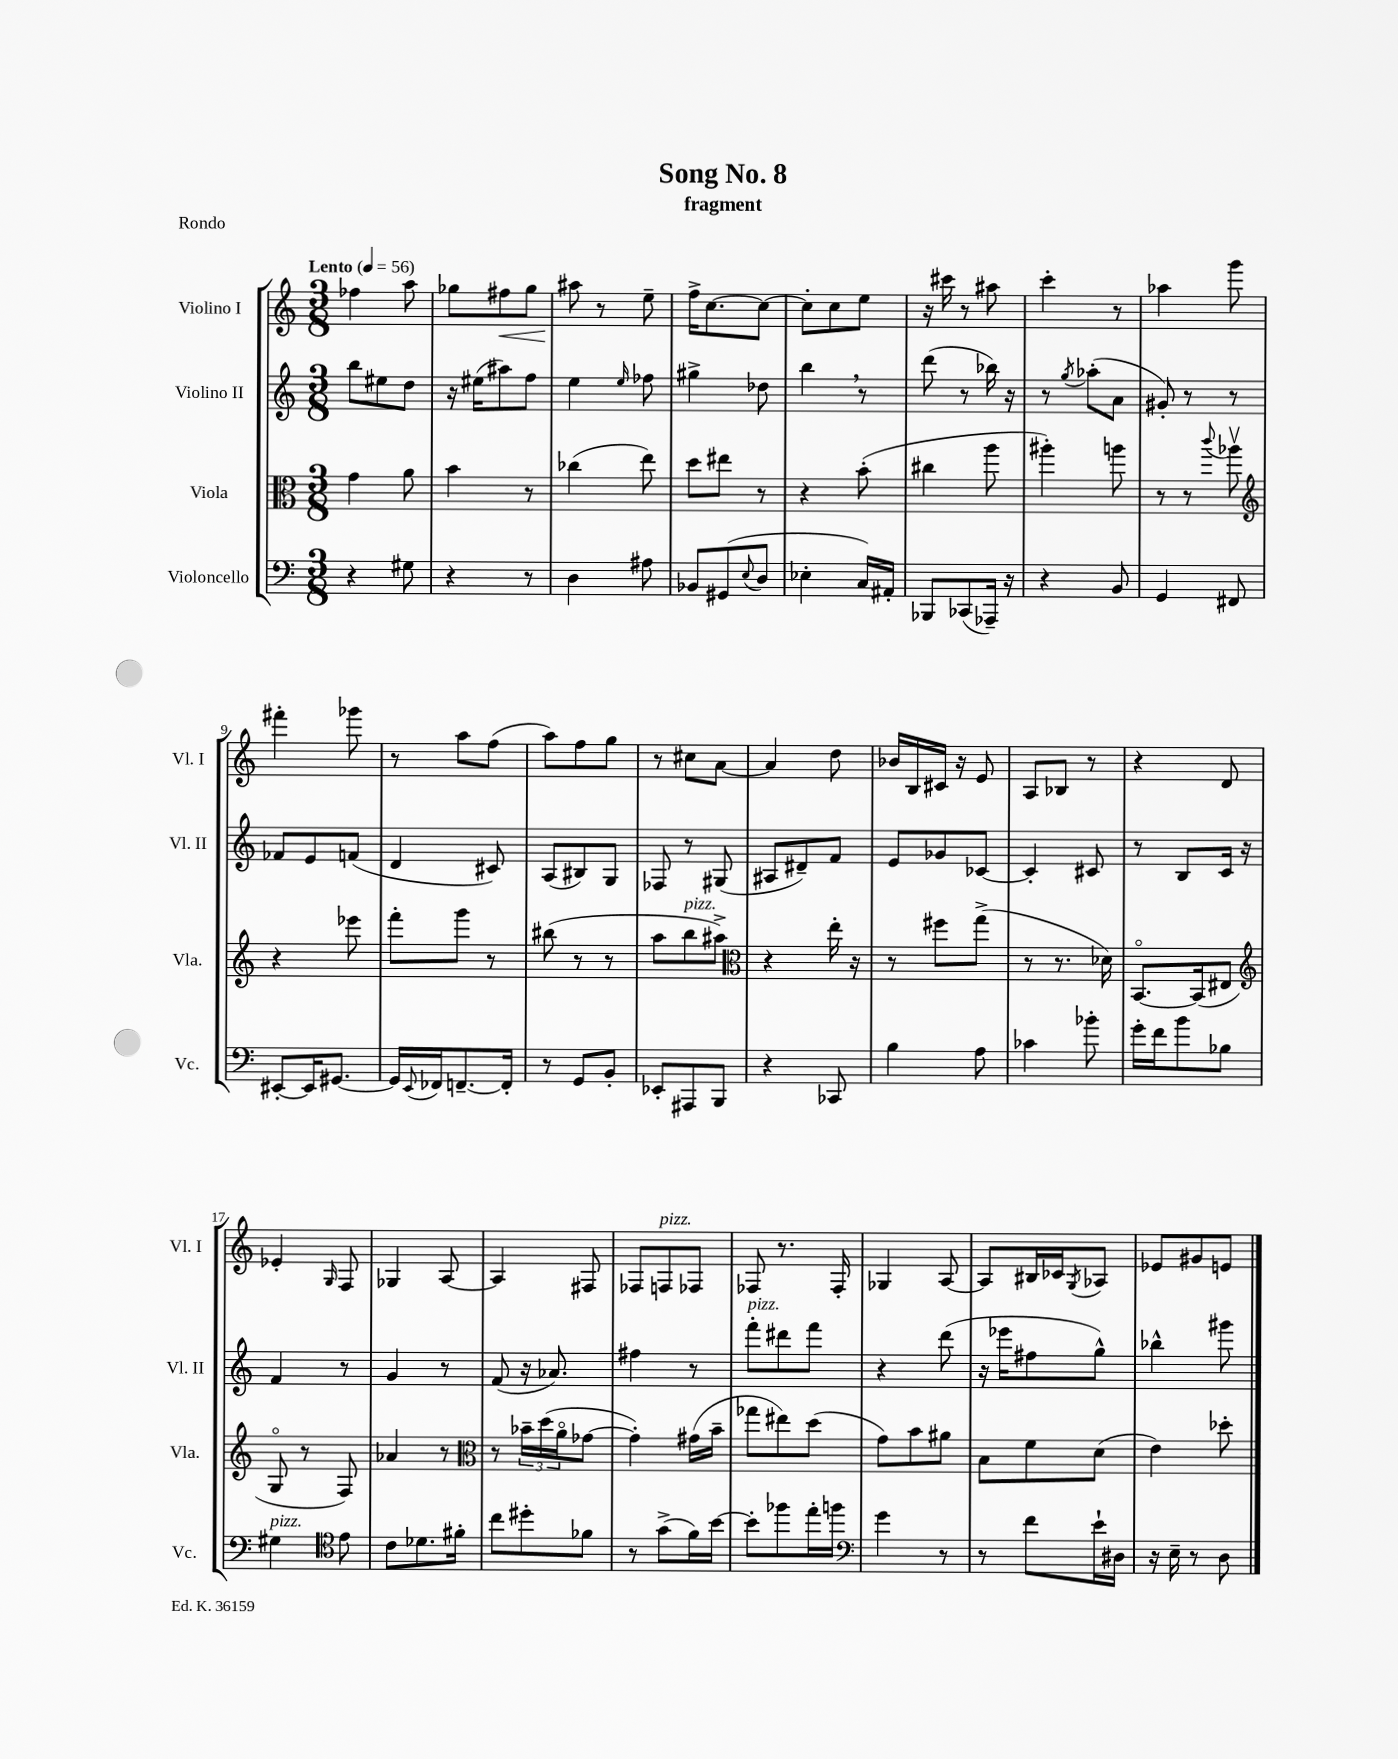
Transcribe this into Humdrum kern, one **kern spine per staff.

**kern	**kern	**kern	**kern	**dynam
*part4	*part3	*part2	*part1	*part1
*staff4	*staff3	*staff2	*staff1	*staff1
*I"Violoncello	*I"Viola	*I"Violino II	*I"Violino I	*
*I'Vc.	*I'Vla.	*I'Vl. II	*I'Vl. I	*
*clefF4	*clefC3	*clefG2	*clefG2	*
*k[]	*k[]	*k[]	*k[]	*
*M3/8	*M3/8	*M3/8	*M3/8	*
*MM56	*MM56	*MM56	*MM56	*
=1	=1	=1	=1	=1
!	!	!	!LO:TX:a:B:t=Lento	!
4r	4g\	8bb\L	4ff-X\	.
.	.	8ee#X\	.	.
8G#X\	8a\	8dd\J	8aa\	.
=2	=2	=2	=2	=2
4r	4b\	16r	8gg-X\L	.
.	.	(16ee#X\KL	.	.
!	!	!	!	!LO:HP:b
.	.	8aa#X\)	8ff#X\	<
8r	8r	8ff\J	8gg-\J	.
=3	=3	=3	=3	=3
4D\	(4cc-X\	4ee\	8aa#X\	.
.	.	.	8r	[
.	.	16qqee/	.	.
8A#X\	8ee\)	8ff-X\	8ee~\	.
=4	=4	=4	=4	=4
8BB-X/L	8dd\L	4gg#X^\	16ff^\KL	.
.	.	.	[8.cc\	.
(8GG#X/	8ee#X\J	.	.	.
8qqE/	.	.	.	.
8D/J	8r	8dd-X\	8cc\J_	.
=5	=5	=5	=5	=5
4E-X'\	4r	4bb,\	8cc'\L]	.
.	.	.	8cc\	.
16C/LL)	(8b'\	8r	8ee\J	.
16AA#X'/JJ	.	.	.	.
=6	=6	=6	=6	=6
8BBB-X/L	4cc#X\	(8ddd\	16r	.
.	.	.	16ccc#X\	.
(8CC-X/	.	8r	8r	.
16AAA-X~/Jk)	8aa\	16bb-X\)	8aa#X\	.
16r	.	16r	.	.
=7	=7	=7	=7	=7
4r	4aa#X'\)	8r	4ccc'\	.
.	.	8qgg/	.	.
.	.	(8aa-X'\L	.	.
8BB/	8aan\	8a\J	8r	.
=8	=8	=8	=8	=8
4GG/	8r	8g#X'/)	4aa-X\	.
.	8r	8r	.	.
.	8qqccc/	.	.	.
8FF#X/	8aa-Xv\	8r	8ggg\	.
!!LO:LB:g=z
=9	=9	=9	=9	=9
*	*clefG2	*	*	*
[8EE#X'/L	4r	8f-X/L	4fff#X'\	.
16EE#/K]	.	8e/	.	.
[8.GG#X/J	.	.	.	.
.	8eee-X\	(8fn/J	8ggg-X\	.
=10	=10	=10	=10	=10
16GG#/LL]	8fff'\L	4d/	8r	.
8qqEE/	.	.	.	.
16FF-X/J	.	.	.	.
[8.FFn~/	8ggg\J	.	8aa\L	.
.	8r	8c#X/)	(8ff\J	.
16FF'/Jk]	.	.	.	.
=11	=11	=11	=11	=11
8r	(8bb#X\	(8A/L	8aa\L)	.
8GG/L	8r	8B#X/)	8ff\	.
8BB'/J	8r	8G/J	8gg\J	.
=12	=12	=12	=12	=12
8EE-X'/L	8aa\L	8F-X/	8r	.
!	!LO:TX:a:i:t=pizz.	!	!	!
8AAA#X/	8bb\	8r	8cc#X\L	.
8BBB/J	8aa#X^\J)	(8G#X/	[8a\J	.
=13	=13	=13	=13	=13
*	*clefC3	*	*	*
4r	4r	8A#X/L	4a/]	.
.	.	8d#X~/)	.	.
8CC-X/	16ee'\	8f/J	8dd\	.
.	16r	.	.	.
=14	=14	=14	=14	=14
4B\	8r	8e/L	16b-X/LL	.
.	.	.	16B/	.
.	8ff#X\L	8g-X/	16c#X/JJ	.
.	.	.	16r	.
8A\	(8gg^\J	[8c-X/J	8e/	.
=15	=15	=15	=15	=15
4c-X\	8r	4c-'/]	8A/L	.
.	8.r	.	8B-X/J	.
8b-X'\	.	8c#X/	8r	.
.	16d-X\)	.	.	.
=16	=16	=16	=16	=16
16g'\LL	[8.BB/L	8r	4r	.
16f\J	.	.	.	.
8b\	.	8B/L	.	.
.	(16BB/k]	.	.	.
8B-X\J	8E#X/J	16c/Jk	8d/	.
.	.	16r	.	.
!!LO:LB:g=z
=17	=17	=17	=17	=17
*	*clefG2	*	*	*
!LO:TX:a:i:t=pizz.	!	!	!	!
4G#X\	8G/	4f/	4e-X'/	.
.	8r	.	.	.
*clefC4	*	*	*	*
.	.	.	16qqG/	.
8e\	8F/)	8r	8F/	.
=18	=18	=18	=18	=18
8c\L	4a-X/	4g/	4G-X/	.
8.d-X\	.	.	.	.
.	8r	8r	[8A/	.
16f#X'\Jk	.	.	.	.
=19	=19	=19	=19	=19
*	*clefC3	*	*	*
8cc\L	8r	(8f/	4A/]	.
8dd#X'\	24b-X~\LL	16r	.	.
.	(24dd\	.	.	.
.	.	8.a-X/)	.	.
.	24a\J	.	.	.
8f-X\J	[8g-X\J	.	8F#X/	.
=20	=20	=20	=20	=20
8r	4g-'\])	4ff#X\	8F-X/L	.
!	!	!	!LO:TX:a:i:t=pizz.	!
(8g^\L	.	.	8Fn/	.
16f\L)	(16g#X\LL	8r	8F-X/J	.
[16b\JJ	16b~\JJ	.	.	.
=21	=21	=21	=21	=21
!	!	!LO:TX:a:i:t=pizz.	!	!
8b'\L]	8gg-X\L	8fff'\L	8F-X/	.
8ff-X\	8ee#X\)	8ddd#X\	8.r	.
16ee'\L	(8dd\J	8fff\J	.	.
16ffn\JJ	.	.	16F-'/	.
=22	=22	=22	=22	=22
*clefF4	*	*	*	*
4g\	8g\L)	4r	4G-X/	.
.	8b\	.	.	.
8r	8a#X\J	(8ddd\	[8A/	.
=23	=23	=23	=23	=23
8r	8B\L	16r	8A/L]	.
.	.	16eee-X\KL	.	.
8f\L	8f\	8ff#X\	16B#X/L	.
.	.	.	16c-X/J	.
.	.	.	8qG/	.
16e`\L	(8d\J	8gg^^\J)	8A-X/J	.
16D#X\JJ	.	.	.	.
=24	=24	=24	=24	=24
16r	4e\)	4bb-X^^\	8e-X/L	.
16E~\	.	.	.	.
8r	.	.	8g#X/	.
8D\	8dd-X'\	8ggg#X\	8en/J	.
==	==	==	==	==
*-	*-	*-	*-	*-
